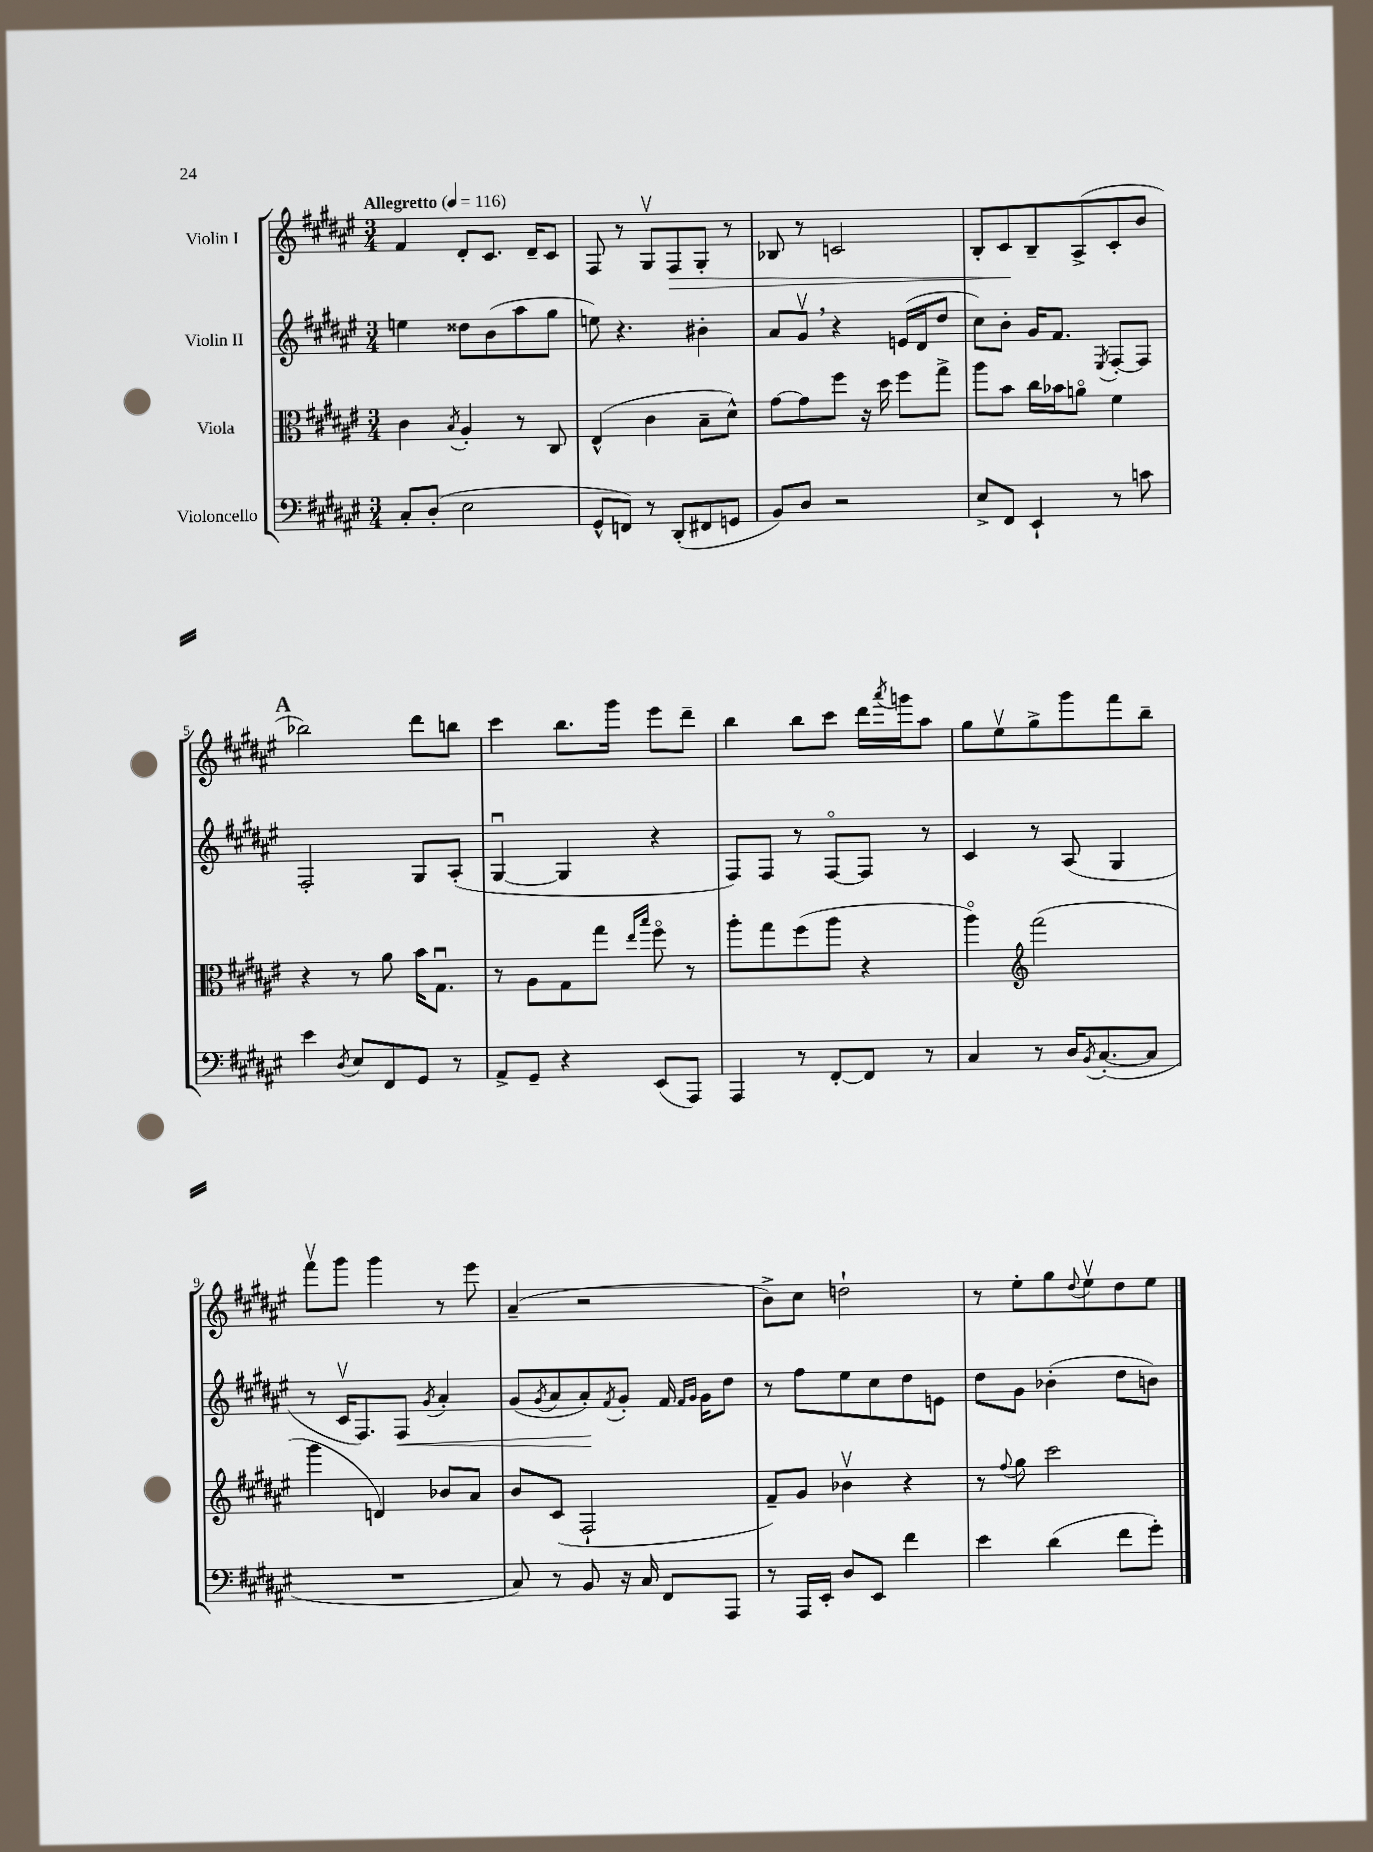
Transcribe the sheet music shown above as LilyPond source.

<<
\new StaffGroup <<
\new Staff = "s0" \with { instrumentName = "Violin I" } {
    \clef treble \key fis \major \numericTimeSignature \time 3/4 \tempo "Allegretto" 4 = 116
    fis'4 dis'8-. cis'8. dis'16-- cis'8 |
    fis8 r8 gis8\upbow fis8\> gis8-. r8 |
    bes8 r8 c'2 |
    b8-. cis'8\! b8-- ais8->( cis'8-. b'8 |
    \mark \markup { \bold "A" } bes''2) dis'''8 b''8 |
    cis'''4 b''8. gis'''16 eis'''8 dis'''8-- |
    b''4 b''8 cis'''8 dis'''16 \acciaccatura { ais'''8 } g'''16 ais''8 |
    gis''8 eis''8\upbow gis''8-> gis'''8 fis'''8 b''8-- |
    fis'''8\upbow gis'''8 gis'''4 r8 eis'''8 |
    ais'4--( r2 |
    b'8->) cis''8 d''2-! |
    r8 eis''8-. gis''8 \appoggiatura { dis''8 } eis''8\upbow dis''8 eis''8 \bar "|." |
}
\new Staff = "s1" \with { instrumentName = "Violin II" } {
    \clef treble \key fis \major \numericTimeSignature \time 3/4
    e''4 disis''8 b'8( ais''8 gis''8 |
    e''8) r4. bis'4-. |
    ais'8 gis'8\upbow \breathe r4 e'16( dis'16 dis''8 |
    cis''8) b'8-. gis'16 fis'8. \acciaccatura { eis8 } fis8~-. fis8 |
    \mark \markup { \bold "A" } fis2-. gis8 ais8-.( |
    gis4~\downbow gis4 r4 |
    fis8) fis8 r8 fis8~\flageolet fis8 r8 |
    cis'4 r8 ais8( gis4 |
    r8 cis'16\upbow fis8.) fis8\< \acciaccatura { gis'8 } ais'4-. |
    gis'8( \acciaccatura { gis'8 } ais'8 ais'8-.\!) \acciaccatura { fis'8 } gis'8-. fis'16 \grace { fis'16 gis'16 } gis'16 dis''8 |
    r8 fis''8 eis''8 cis''8 dis''8 e'8 |
    dis''8 gis'8 bes'4-.( dis''8 b'8) \bar "|." |
}
\new Staff = "s2" \with { instrumentName = "Viola" } {
    \clef alto \key fis \major \numericTimeSignature \time 3/4
    cis'4 \acciaccatura { b8 } ais4-. r8 cis8 |
    eis4-^( cis'4 b8-- dis'8-^) |
    gis'8~ gis'8 fis''8 r16 dis''16 fis''8 gis''8-> |
    ais''8 b'8 cis''16 bes'16 a'8\flageolet fis'4 |
    \mark \markup { \bold "A" } r4 r8 ais'8 b'16 gis8.\downbow |
    r8 ais8 gis8 gis''8 \grace { eis''16 b''16 } fis''8\flageolet r8 |
    ais''8-. gis''8 fis''8( ais''8 r4 |
    ais''4\flageolet) \clef treble fis'''2( |
    gis'''4 d'4) bes'8 ais'8 |
    b'8 cis'8( fis2-! |
    fis'8--) gis'8 bes'4\upbow r4 |
    r8 \appoggiatura { fis''8 } gis''8 cis'''2 \bar "|." |
}
\new Staff = "s3" \with { instrumentName = "Violoncello" } {
    \clef bass \key fis \major \numericTimeSignature \time 3/4
    cis8-. dis8-.( eis2 |
    gis,8-^ f,8) r8 dis,8-.( fis,8 g,8 |
    b,8) dis8 r2 |
    eis8-> fis,8 eis,4-! r8 c'8 |
    \mark \markup { \bold "A" } eis'4 \acciaccatura { dis8 } eis8 fis,8 gis,8 r8 |
    ais,8-> gis,8-- r4 eis,8( ais,,8) |
    ais,,4 r8 fis,8~-. fis,8 r8 |
    cis4 r8 dis16 \acciaccatura { b,8 } cis8.~-.( cis8 |
    R2. |
    cis8) r8 b,8 r16 cis16 fis,8 ais,,8 |
    r8 ais,,16 eis,16-. dis8 eis,8 fis'4 |
    eis'4 dis'4( fis'8 gis'8-.) \bar "|." |
}
>>
>>
